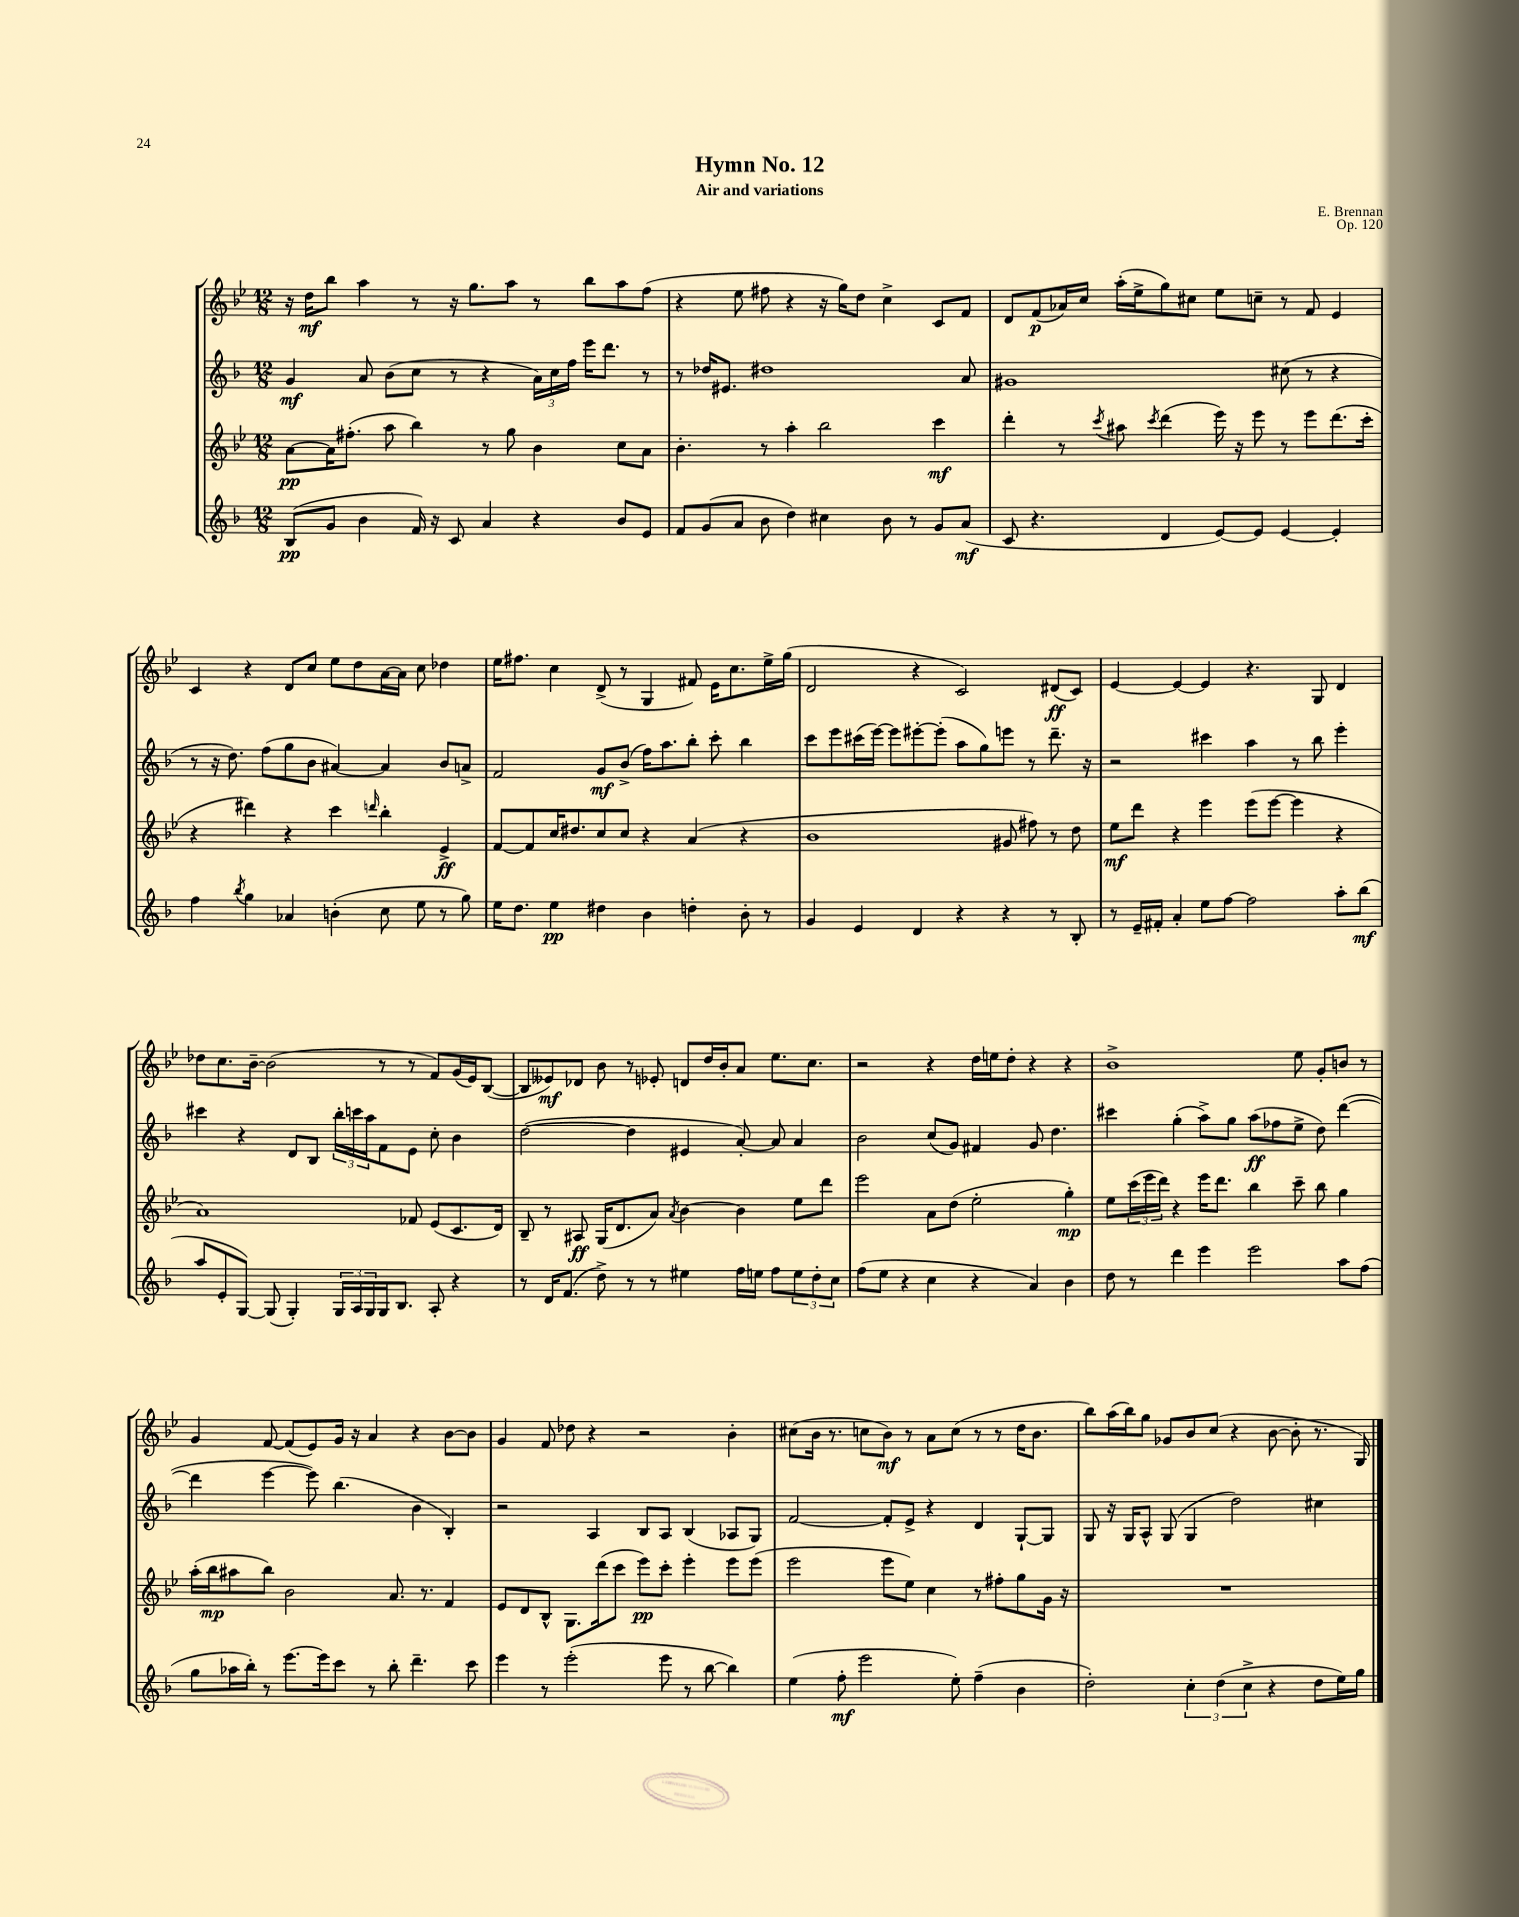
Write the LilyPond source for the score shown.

\header { title = "Hymn No. 12" composer = "E. Brennan" subtitle = "Air and variations" opus = "Op. 120" }
<<
\new StaffGroup <<
\new Staff = "s0" {
    \clef treble \key bes \major \numericTimeSignature \time 12/8
    r16 d''16\mf bes''8 a''4 r8 r16 g''8. a''8 r8 bes''8 a''8 f''8( |
    r4 ees''8 fis''8 r4 r16 g''16) d''8 c''4-> c'8 f'8 |
    d'8 f'8\p( aes'16) c''16 a''16-.( ees''16-> g''8) cis''8 ees''8 c''8-- r8 f'8 ees'4 |
    c'4 r4 d'8 c''8 ees''8 d''8 a'16~ a'16 c''8 des''4 |
    ees''16 fis''8. c''4 d'8->( r8 g4 fis'8) ees'16 c''8. ees''16-> g''16( |
    d'2 r4 c'2) dis'8\ff( c'8) |
    ees'4~ ees'4~ ees'4 r4. g8 d'4 |
    des''8 c''8. bes'16~-- bes'2( r8 r8 f'8) g'16( ees'16) bes8~( |
    bes8 eeses'8\mf) des'8 bes'8 r8 ees'8-. d'8 d''16 bes'16-. a'8 ees''8. c''8. |
    r2 r4 d''16 e''16 d''8-. r4 r4 |
    bes'1-> ees''8 g'8-. b'8 r8 |
    g'4 f'8~ f'8( ees'8) g'16 r16 a'4 r4 bes'8~ bes'8 |
    g'4 f'8 des''8 r4 r2 bes'4-. |
    cis''8( bes'16 r8. c''8 bes'8\mf) r8 a'8 c''8( r8 r8 d''16 bes'8. |
    bes''8) a''16( bes''16) g''8 ges'8 bes'8 c''8( r4 bes'8~ bes'8-. r8. g16) \bar "|." |
}
\new Staff = "s1" {
    \clef treble \key f \major \numericTimeSignature \time 12/8
    g'4\mf a'8 bes'8( c''8 r8 r4 \tuplet 3/2 { a'16) c''16 f''16 } e'''16 d'''8. r8 |
    r8 des''16 eis'8. dis''1 a'8 |
    gis'1 cis''8( r8 r4 |
    r8 r16 d''8.) f''8( g''8 bes'8 ais'4~) ais'4 bes'8 a'8-> |
    f'2 g'8\mf bes'8->( f''16) a''8. bes''8-. c'''8-. bes''4 |
    c'''8 e'''8 cis'''16( e'''16~) e'''8 eis'''8~-. eis'''8-.( a''8 g''8) e'''8 r8 d'''8.-- r16 |
    r2 cis'''4 a''4 r8 bes''8 e'''4-. |
    cis'''4 r4 d'8 bes8 \tuplet 3/2 { bes''16-. c'''16 a''16 } f'8 e'8 c''8-. bes'4 |
    d''2~( d''4 eis'4 a'8~-.) a'8 a'4 |
    bes'2 c''8( g'8) fis'4 g'8 d''4. |
    cis'''4 g''4-.( a''8->) g''8 a''8\ff( fes''8 e''8-> d''8) d'''4~( |
    d'''4 e'''4~ e'''8) bes''4.( bes'4 bes4-.) |
    r2 a4 bes8 a8 bes4( aes8 g8) |
    f'2~ f'8-. e'8-> r4 d'4 g8~-! g8 |
    g8 r16 g16 a8-^ g8( g4 d''2) cis''4 \bar "|." |
}
\new Staff = "s2" {
    \clef treble \key bes \major \numericTimeSignature \time 12/8
    a'8~\pp a'16 fis''8.-.( a''8 bes''4) r8 g''8 bes'4 c''8 a'8 |
    bes'4.-. r8 a''4-. bes''2 c'''4\mf |
    d'''4-. r8 \acciaccatura { c'''8 } ais''8 \acciaccatura { c'''8 } d'''4( ees'''16) r16 ees'''8 r8 ees'''8 d'''8.( c'''16-. |
    r4 dis'''4) r4 c'''4 \grace { d'''16 } bes''4-. ees'4->\ff |
    f'8~ f'8 c''16 dis''8. c''8 c''8 r4 a'4( r4 |
    bes'1 gis'8 fis''8) r8 d''8 |
    ees''8\mf d'''8 r4 ees'''4 ees'''8( ees'''8~ ees'''4 r4 |
    a'1) fes'8 ees'8( c'8. d'16) |
    bes8-- r8 ais8\ff g16( d'8. a'8) \acciaccatura { a'8 } bes'4~ bes'4 ees''8 d'''8 |
    ees'''2 a'8 d''8( ees''2-. g''4-.\mp) |
    ees''8 \tuplet 3/2 { c'''16( ees'''16 d'''16) } r4 ees'''16 d'''8. bes''4 c'''8-- bes''8 g''4 |
    a''16-.( bes''16\mp ais''8 bes''8) bes'2 a'8. r8. f'4 |
    ees'8 d'8 bes8-^ g8. d'''16( c'''8 ees'''8\pp) c'''8-. ees'''4-. ees'''8 ees'''8( |
    ees'''2 ees'''8 ees''8) c''4 r8 fis''8-. g''8 g'16 r16 |
    R1. \bar "|." |
}
\new Staff = "s3" {
    \clef treble \key f \major \numericTimeSignature \time 12/8
    bes8\pp( g'8 bes'4 f'16) r16 c'8 a'4 r4 bes'8 e'8 |
    f'8 g'8( a'8 bes'8 d''4) cis''4 bes'8 r8 g'8 a'8\mf( |
    c'8 r4. d'4 e'8~) e'8 e'4~ e'4-. |
    f''4 \acciaccatura { bes''8 } g''4 aes'4 b'4-.( c''8 e''8 r8 g''8) |
    e''16 d''8. e''4\pp dis''4 bes'4 d''4-. bes'8-. r8 |
    g'4 e'4 d'4 r4 r4 r8 bes8-. |
    r8 e'16-- fis'16-. a'4-. e''8 f''8~ f''2 a''8-. bes''8\mf( |
    a''8 e'8-. g8~) g8( g4-.) \tuplet 3/2 { g16 a16 g16 } g16 bes8. a8-. r4 |
    r8 d'16 f'8.( d''8->) r8 r8 eis''4 f''16 e''16 f''8 \tuplet 3/2 { e''8 d''8-. c''8 } |
    f''8( e''8 r4 c''4 r4 a'4) bes'4 |
    d''8 r8 d'''4 e'''4 e'''2 a''8 f''8( |
    g''8 aes''16 bes''16-.) r8 e'''8.~ e'''16 c'''8 r8 bes''8-. d'''4.-- c'''8 |
    e'''4 r8 e'''2-.( e'''8 r8 bes''8~ bes''4) |
    e''4( f''8-.\mf e'''2 e''8-.) f''4--( bes'4 |
    d''2-.) \tuplet 3/2 { c''4-. d''4( c''4-> } r4 d''8 e''16) g''16 \bar "|." |
}
>>
>>
\layout { \context { \Score \remove "Bar_number_engraver" } }
